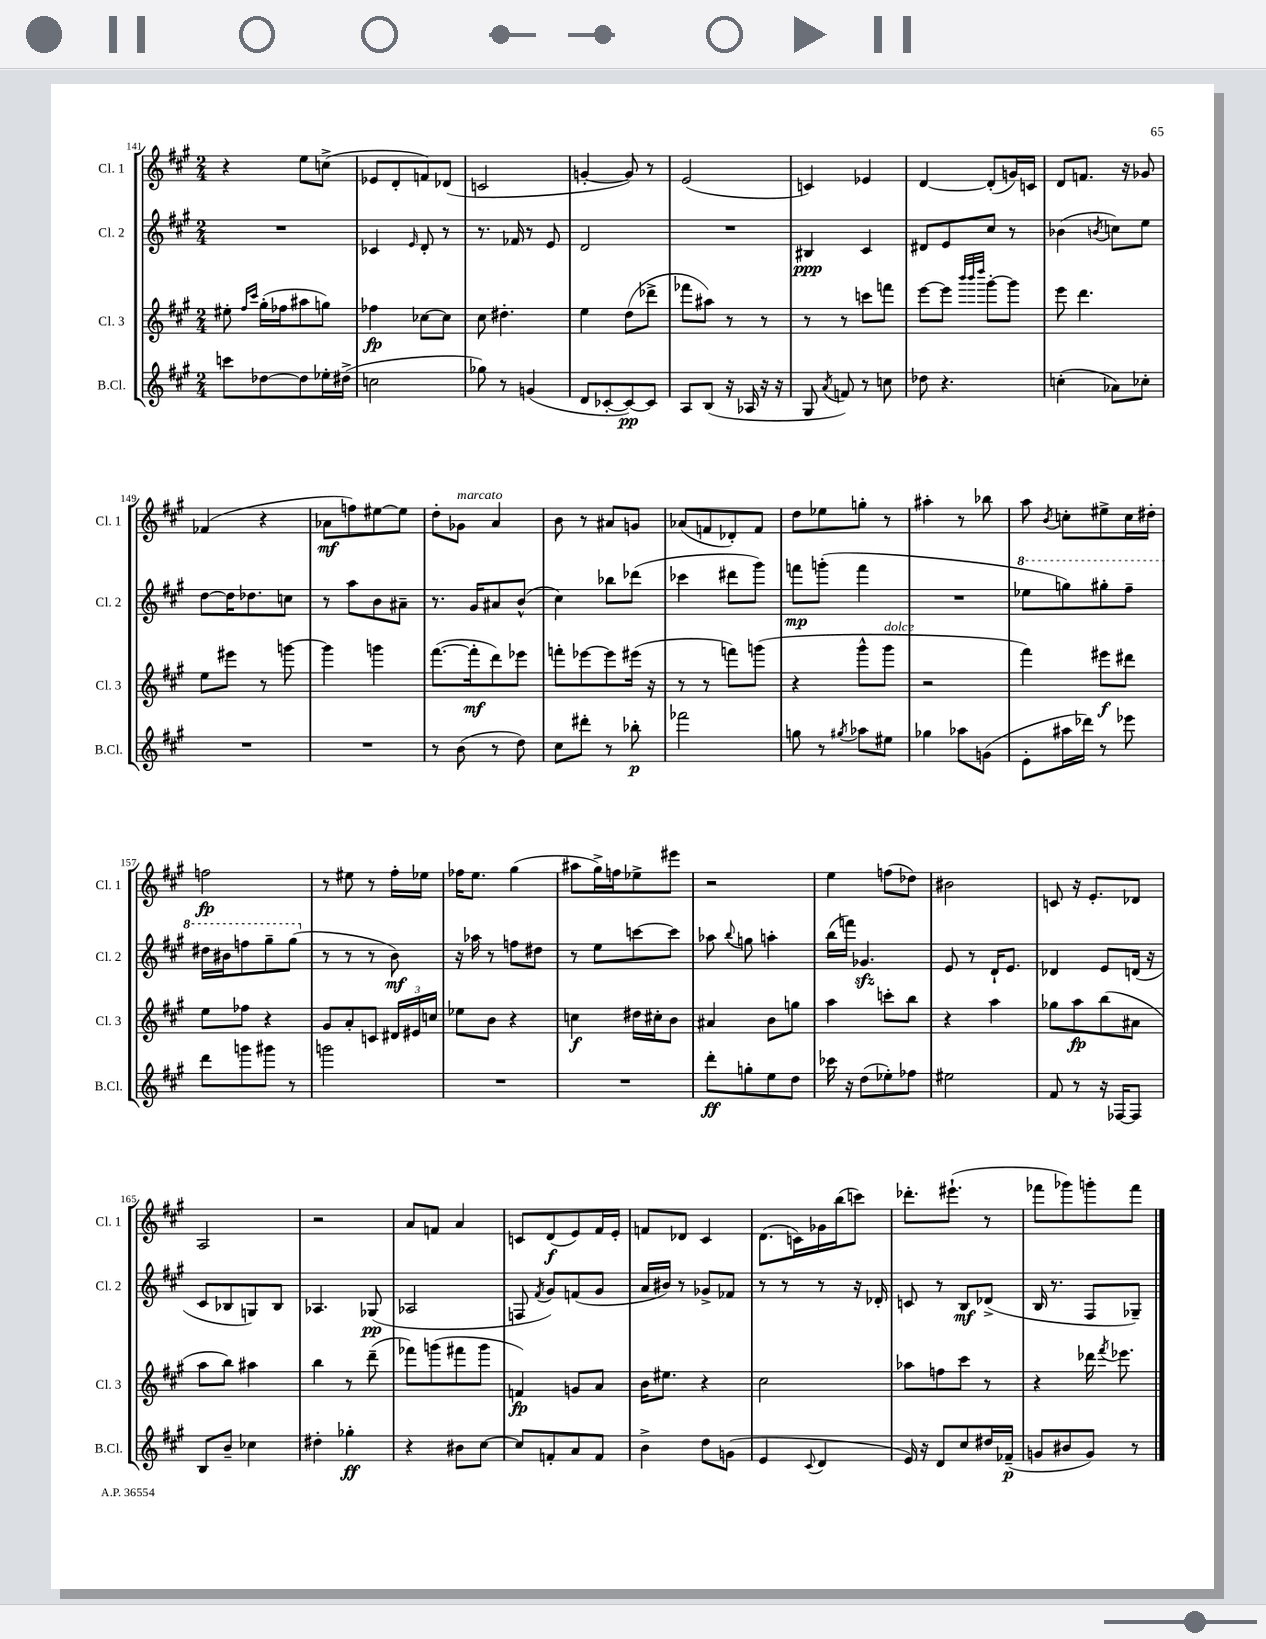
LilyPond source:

<<
\new StaffGroup <<
\new Staff = "s0" \with { instrumentName = "Cl. 1" shortInstrumentName = "Cl. 1" } {
    \clef treble \key a \major \numericTimeSignature \time 2/4
    \autoBeamOff r4 e''8[ c''8]->( |
    ees'8[ d'8-. f'8) des'8]( |
    c'2 |
    g'4~-. g'8) r8 |
    e'2( |
    c'4) ees'4 |
    d'4~ d'8[-.( g'16) c'16] |
    d'8[ f'8.] r16 ges'8 |
    fes'4( r4 |
    aes'8[\mf f''8) eis''8~ eis''8] |
    d''8[-. ges'8]^\markup { \italic "marcato" } a'4 |
    b'8 r8 ais'8[ g'8] |
    aes'8[( f'8 des'8-.) f'8] |
    d''8[ ees''8 g''8]-. r8 |
    ais''4-. r8 bes''8 |
    a''8 \acciaccatura { b'8 } c''8[-. eis''8-> c''16 dis''16]-. |
    f''2\fp |
    r8 eis''8 r8 fis''16[-. ees''16] |
    fes''16[ e''8.] gis''4( |
    ais''8[ gis''16->) f''16 ees''8-> eis'''8] |
    r2 |
    e''4 f''8[( des''8]) |
    bis'2 |
    c'8 r16 e'8.[-. des'8] |
    a2 |
    r2 |
    a'8[ f'8] a'4 |
    c'8[ d'8\f( e'8) fis'16 e'16]-. |
    f'8[ des'8] cis'4 |
    d'8.[( c'16) ges'16 b''16( c'''8]) |
    des'''8.[-. eis'''8.]-!( r8 |
    fes'''8[ ges'''8) g'''8-. fes'''8] \bar "|." |
}
\new Staff = "s1" \with { instrumentName = "Cl. 2" shortInstrumentName = "Cl. 2" } {
    \clef treble \key a \major \numericTimeSignature \time 2/4
    \autoBeamOff R2 |
    ces'4 \grace { e'16 } d'8-. r8 |
    r8. fes'16 r8 e'8 |
    d'2 |
    R2 |
    bis4\ppp cis'4 |
    dis'8[ e'8 cis''8] r8 |
    bes'4( \acciaccatura { b'8 } c''8[) e''8] |
    d''8[~ d''16 des''8. c''8] |
    r8 a''8[ b'8 ais'8]-- |
    r8. gis'16[ ais'8 b'8]-^( |
    cis''4) bes''8[ des'''8]( |
    ces'''4 dis'''8[ gis'''8]) |
    f'''8[\mp g'''8]-.( f'''4 |
    R2 |
    \ottava #1 ees'''8[ g'''8) gis'''8-. fis'''8]-- |
    dis'''16[ bis''16 f'''8 gis'''8-- gis'''8]( \ottava #0 |
    r8 r8 r8 b'8\mf) |
    r16 aes''16 r8 f''8[ dis''8] |
    r8 e''8[ c'''8~ c'''8] |
    aes''8 \appoggiatura { b''8 } g''8 a''4-. |
    b''16[( f'''16]) ges'4.\sfz |
    e'8 r8 d'16[-! e'8.] |
    des'4 e'8[ d'16]( r16 |
    cis'8[ bes8 g8) bes8] |
    aes4. ges8\pp( |
    aes2 |
    f8 \acciaccatura { fis'8 } gis'8[) f'8( gis'8] |
    a'16[ bis'16]) r8 ges'8[-> fes'8] |
    r8 r8 r8 r16 des'16-. |
    c'8 r8 b8[\mf des'8]->( |
    b16 r8. fis8[ ges8]--) \bar "|." |
}
\new Staff = "s2" \with { instrumentName = "Cl. 3" shortInstrumentName = "Cl. 3" } {
    \clef treble \key a \major \numericTimeSignature \time 2/4
    \autoBeamOff eis''8-. \grace { fis''16[ cis'''16] } gis''16[-.( fes''16 ais''8 g''8]) |
    fes''4\fp ces''8[~ ces''8] |
    cis''8 dis''4.-. |
    e''4 d''8[( des'''8]-> |
    fes'''8[ ais''8]) r8 r8 |
    r8 r8 c'''8[ f'''8] |
    e'''8[~ e'''8] \grace { b'''32[ b'''32 d''''32] } gis'''8[~-. gis'''8] |
    e'''8 d'''4. |
    e''8[ eis'''8] r8 g'''8~ |
    g'''4 g'''4 |
    fis'''8.[~( fis'''16-.\mf d'''8) ees'''8] |
    f'''8[-. ees'''8~ ees'''8 eis'''16]( r16 |
    r8 r8 f'''8[) g'''8]( |
    r4 gis'''8[-^ gis'''8]^\markup { \italic "dolce" } |
    r2 |
    fis'''4) eis'''8[\f dis'''8] |
    e''8[ fes''8] r4 |
    gis'8[ a'8-. c'8] \tuplet 3/2 { dis'16[ eis'16 c''16] } |
    ees''8[ b'8] r4 |
    c''4\f dis''16[ cis''16-. b'8] |
    ais'4 b'8[ g''8] |
    a''4 c'''8[-. b''8] |
    r4 a''4 |
    ges''8[ a''8\fp b''8( ais'8] |
    a''8[ b''8]) ais''4 |
    b''4 r8 d'''8--( |
    fes'''8[) g'''8( fis'''8 g'''8] |
    f'4\fp) g'8[ a'8] |
    b'16[ eis''8.] r4 |
    cis''2 |
    aes''8[ f''8 cis'''8] r8 |
    r4 des'''16 \acciaccatura { fis'''8 } ees'''8. \bar "|." |
}
\new Staff = "s3" \with { instrumentName = "B.Cl." shortInstrumentName = "B.Cl." } {
    \clef treble \key a \major \numericTimeSignature \time 2/4
    \autoBeamOff c'''8[ des''8~ des''8 ees''16-. dis''16]->( |
    c''2 |
    ges''8) r8 g'4( |
    d'8[ ces'8~-. ces'8~\pp) ces'8] |
    a8[ b8]( r16 aes16 r16 r16 |
    gis8 \acciaccatura { a'8 } f'8) r8 c''8 |
    des''8 r4. |
    c''4-.( aes'8[) ces''8]-. |
    R2 |
    R2 |
    r8 b'8( r8 d''8) |
    cis''8[ dis'''8]-. r8 bes''8-.\p |
    fes'''2 |
    g''8 r8 \acciaccatura { gis''8 } aes''8[ eis''8] |
    ges''4 aes''8[ g'8]( |
    e'8[-. ais''16 des'''16]) r8 ees'''8 |
    d'''8[ g'''8 gis'''8] r8 |
    g'''2 |
    R2 |
    R2 |
    d'''8[-.\ff g''8-. e''8 d''8] |
    ces'''16 r16 d''8[( ees''8-.) fes''8] |
    eis''2 |
    fis'8 r8 r16 fes16[~ fes8] |
    b8[ b'8]-- ces''4 |
    dis''4-. ges''4-.\ff |
    r4 bis'8[ cis''8]~ |
    cis''8[ f'8-. a'8 f'8] |
    b'4-> d''8[ g'8]( |
    e'4 \appoggiatura { cis'8 } d'4 |
    e'16) r16 d'8[ cis''8 dis''16 fes'16]--\p( |
    g'8[ bis'8 g'8]) r8 \bar "|." |
}
>>
>>
\layout { \context { \Score currentBarNumber = #141 } }
